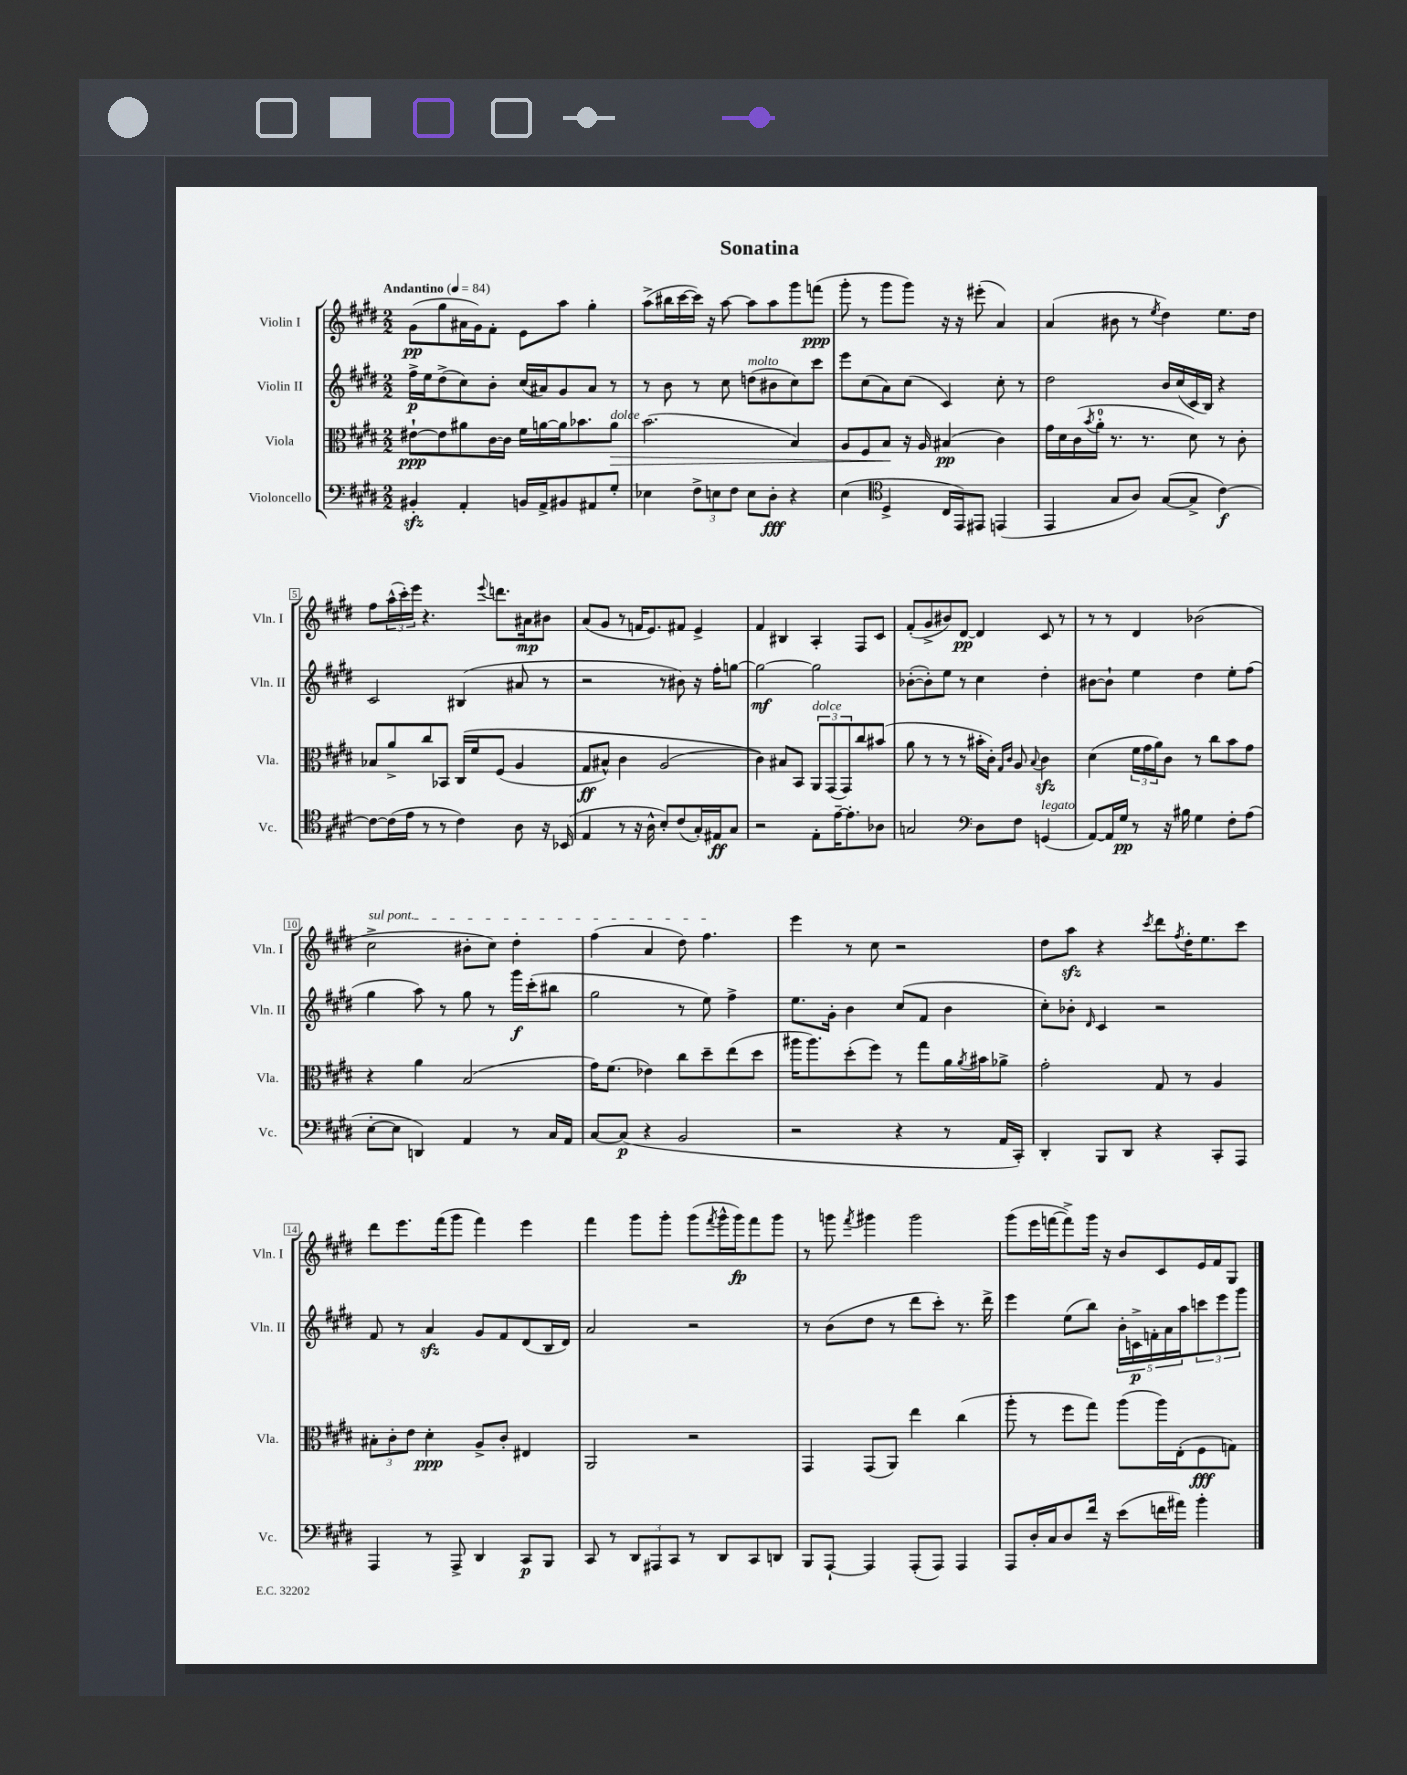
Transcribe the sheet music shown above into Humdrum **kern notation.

**kern	**dynam	**kern	**dynam	**kern	**dynam	**kern	**dynam
*part4	*part4	*part3	*part3	*part2	*part2	*part1	*part1
*staff4	*staff4	*staff3	*staff3	*staff2	*staff2	*staff1	*staff1
*I"Violoncello	*	*I"Viola	*	*I"Violin II	*	*I"Violin I	*
*I'Vc.	*	*I'Vla.	*	*I'Vln. II	*	*I'Vln. I	*
*clefF4	*	*clefC3	*	*clefG2	*	*clefG2	*
*k[f#c#g#d#]	*	*k[f#c#g#d#]	*	*k[f#c#g#d#]	*	*k[f#c#g#d#]	*
*M2/2	*	*M2/2	*	*M2/2	*	*M2/2	*
*MM84	*	*MM84	*	*MM84	*	*MM84	*
=1	=1	=1	=1	=1	=1	=1	=1
!	!	!	!	!	!	!LO:TX:a:B:t=Andantino	!
4BB#Xzz'/	.	[8e#X`\L	ppp	16ff#^\LL	p	(8g#\L	pp
.	.	.	.	16ee\J	.	.	.
.	.	8e#\]	.	(8dd#^\	.	8gg#\	.
4AA'/	.	8a#X\	.	8cc#\)	.	16a#X\L	.
.	.	.	.	.	.	16g#\J)	.
.	.	[16c#\L	.	8b'\J	.	8f#'\J	.
.	.	16c#\JJ]	.	.	.	.	.
16BBn/LL	.	16f#\LL	.	(16cc#/LL	.	8e\L	.
16AA^/J	.	[16an\	.	16a#X/J)	.	.	.
8BB#X/	.	16a\J]	.	8g#/	.	8aa\J	.
.	.	8.b-X\	.	.	.	.	.
8AA#X/	.	.	.	8a#/J	.	4gg#'\	.
!	!	!LO:TX:a:i:t=dolce	!	!	!	!	!
!	!	!	!LO:HP:b	!	!	!	!
8G#'/J	.	8a\J	>	8r	.	.	.
=2	=2	=2	=2	=2	=2	=2	=2
4E-X\	.	(2.b\	.	8r	.	(8aa^\L	.
.	.	.	.	8b\	.	16bb#X\L	.
.	.	.	.	.	.	[16ccc#\	.
12F#^\L	.	.	.	8r	.	16ccc#\JJ])	.
.	.	.	.	.	.	16r	.
12En\	.	.	.	.	.	.	.
.	.	.	.	8cc#\	.	[8aa\	.
12F#\J	.	.	.	.	.	.	.
!	!	!	!	!LO:TX:a:i:t=molto	!	!	!
8E\L	.	.	.	(8ddn\L	.	8aa\L]	.
8D#'\J	fff	.	.	8b#X\	.	8aa\	.
4r	.	4B/)	.	8cc#\)	.	8ggg#\	.
.	.	.	.	8ccc#\J	.	(8fffn\J	ppp
=3	=3	=3	=3	=3	=3	=3	=3
(4E\	.	8A/L	.	8eee\L	.	8ggg#'\	.
.	.	8F#/	.	(8cc#\	.	8r	.
*clefC4	*	*	*	*	*	*	*
4D#^/	.	8B/J	.	8a\)	.	8ggg#\L	.
.	.	16r	]	(8cc#\J	.	8ggg#\J)	.
.	.	16A/	.	.	.	.	.
16C#/LL	.	(4B#X/	pp	4c#/)	.	16r	.
16EE/J)	.	.	.	.	.	16r	.
8EE#X/J	.	.	.	.	.	(8eee#X'\	.
(4EEn/	.	4c#\)	.	8cc#'\	.	4a/)	.
.	.	.	.	8r	.	.	.
=4	=4	=4	=4	=4	=4	=4	=4
4EE/	.	16g#\LL	.	2dd#\	.	(4a/	.
.	.	16d#\	.	.	.	.	.
.	.	(16c#\	.	.	.	.	.
.	.	8qb/	.	.	.	.	.
.	.	16a'\JJ	.	.	.	.	.
8G#/L	.	8.r	.	.	.	8b#X\	.
8A/J)	.	.	.	.	.	8r	.
.	.	8.r	.	.	.	.	.
.	.	.	.	.	.	8qee/	.
([8G#/L	.	.	.	16b/LL	.	4dd#\)	.
.	.	.	.	(16cc#/	.	.	.
8G#^/J]	.	8d#\)	.	16c#/	.	.	.
.	.	.	.	16B/JJ)	.	.	.
[4c#\)	f	8r	.	4r	.	8.ee\L	.
.	.	8c#'\	.	.	.	.	.
.	.	.	.	.	.	16dd#\Jk	.
!!LO:LB:g=z
=5	=5	=5	=5	=5	=5	=5	=5
8c#\L_	.	8B-X/L	.	2c#/	.	8ff#\L	.
(16c#\L]	.	8a^/	.	.	.	(24aa^^\L	.
.	.	.	.	.	.	24ccc#'\)	.
16e\JJ	.	.	.	.	.	.	.
.	.	.	.	.	.	24eee\JJ	.
8r	.	8cc#/	.	.	.	4.r	.
8r	.	8BB-X/J	.	.	.	.	.
4c#\)	.	(16C#/LL	.	(4B#X/	.	.	.
.	.	16f#/J	.	.	.	.	.
.	.	.	.	.	.	8qqeee/	.
.	.	(8F#/J	.	.	.	8.dddn\L	.
8A\	.	4A/	.	8a#X/	.	.	.
.	.	.	.	.	.	16a#X\k	mp
16r	.	.	.	8r	.	8b#X\J	.
(16BB-X/	.	.	.	.	.	.	.
=6	=6	=6	=6	=6	=6	=6	=6
4E/	.	8G#/L	ff	2r	.	(8a/L	.
.	.	8B#X^^/J)	.	.	.	8g#/J	.
8r	.	4c#\	.	.	.	8r	.
16r	.	.	.	.	.	16fn/KL	.
16A^^\	.	.	.	.	.	8.e/)	.
8B'/L)	.	(2A/	.	8r	.	.	.
(8c#/	.	.	.	8b#X\)	.	8f#X/J	.
16G#'/L)	.	.	.	16r	.	4e^/	.
16E#X/J	ff	.	.	16ff#'\KL	.	.	.
8G#/J	.	.	.	[8ggn\J	.	.	.
=7	=7	=7	=7	=7	=7	=7	=7
2r	.	4c#\))	.	2gg\_	mf	4f#/	.
.	.	8B#X/L	.	.	.	4B#X/	.
.	.	8BB/J	.	.	.	.	.
!	!	!LO:TX:a:i:t=dolce	!	!	!	!	!
8E'\L	.	12AA/L	.	2gg\]	.	4A'/	.
.	.	(12GG#/	.	.	.	.	.
[16e~\K	.	.	.	.	.	.	.
.	.	12GG#/)	.	.	.	.	.
8.e'\]	.	.	.	.	.	.	.
.	.	8cc#/	.	.	.	8F#/L	.
8A-X\J	.	(8b#X/J	.	.	.	8c#/J	.
=8	=8	=8	=8	=8	=8	=8	=8
2Gn/	.	8a\	.	([8b-X'\L	.	(8f#'/L	.
.	.	8r	.	8b-'\])	.	8g#^/	.
.	.	8r	.	8ee\J	.	8b#X/)	.
.	.	8r	.	8r	.	[8d#/J	pp
*clefF4	*	*	*	*	*	*	*
8D#\L	.	16b#X'\LL	.	4cc#\	.	4d#/]	.
.	.	16c#'\JJ)	.	.	.	.	.
.	.	16qqG#/LL	.	.	.	.	.
.	.	16qqc#/JJ	.	.	.	.	.
8F#\J	.	8A/	.	.	.	.	.
.	.	8qqB/	.	.	.	.	.
!LO:TX:a:i:t=legato	!	!	!	!	!	!	!
(4GGn/	.	4c#zz\	.	4dd#'\	.	8c#/	.
.	.	.	.	.	.	8r	.
=9	=9	=9	=9	=9	=9	=9	=9
[8AA/L)	.	(4d#\	.	[8b#X\L	.	8r	.
16AA/L]	.	.	.	8b#`\J]	.	8r	.
16G#/JJ	pp	.	.	.	.	.	.
8r	.	24f#\LL	.	4ee\	.	4d#/	.
.	.	24g#\	.	.	.	.	.
.	.	24a\J)	.	.	.	.	.
16r	.	8c#\J	.	.	.	.	.
16B#X\	.	.	.	.	.	.	.
4G#\	.	8r	.	4dd#\	.	(2b-X\	.
.	.	8cc#\L	.	.	.	.	.
8F#'\L	.	8b\	.	8ee'\L	.	.	.
(8A\J	.	8g#\J	.	(8ff#\J	.	.	.
!!LO:LB:g=z
=10	=10	=10	=10	=10	=10	=10	=10
!	!	!	!	!	!	!LO:TX:a:i:t=sul pont.	!
[8E'\L	.	4r	.	4gg#\	.	2cc#^\	.
8E\J]	.	.	.	.	.	.	.
4DDn/)	.	4a\	.	8aa\)	.	.	.
.	.	.	.	8r	.	.	.
4AA/	.	(2B/	.	8gg#\	.	8b#X'\L	.
.	.	.	.	8r	.	8cc#\J)	.
8r	.	.	.	16ggg#\LL	f	4dd#'\	.
.	.	.	.	(16ccc#'\J	.	.	.
16C#/LL	.	.	.	8bb#X\J	.	.	.
16AA/JJ	.	.	.	.	.	.	.
=11	=11	=11	=11	=11	=11	=11	=11
[8C#/L	.	16g#\KL)	.	2gg#\	.	(4ff#\	.
.	.	(8.f#\J	.	.	.	.	.
(8C#/J]	p	.	.	.	.	.	.
4r	.	4e-X\)	.	.	.	4a/	.
2BB/	.	8cc#\L	.	8r	.	8dd#\)	.
.	.	8dd#~\	.	8ee\)	.	4.ff#\	.
.	.	(8ee\	.	4ff#^\	.	.	.
.	.	8dd#\J	.	.	.	.	.
=12	=12	=12	=12	=12	=12	=12	=12
2r	.	16aa#X\KL	.	8.ee\L	.	4eee\	.
.	.	8.aa#\)	.	.	.	.	.
.	.	.	.	16g#'\Jk	.	.	.
.	.	(8dd#'\	.	4b\	.	8r	.
.	.	8ff#\J)	.	.	.	8cc#\	.
4r	.	8r	.	(8cc#/L	.	2r	.
.	.	8gg#\L	.	8f#/J	.	.	.
8r	.	16a\L	.	4b\	.	.	.
.	.	8qa/	.	.	.	.	.
.	.	16b#X\J	.	.	.	.	.
16AA/LL	.	8a-X^\J	.	.	.	.	.
16CC#'/JJ)	.	.	.	.	.	.	.
=13	=13	=13	=13	=13	=13	=13	=13
4DD#'/	.	2g#'\	.	8cc#'\L)	.	8dd#\L	.
.	.	.	.	8b-X'\J	.	8aazz\J	.
.	.	.	.	16qqd#/	.	.	.
8BBB/L	.	.	.	4c#/	.	4r	.
8DD#/J	.	.	.	.	.	.	.
.	.	.	.	.	.	8qccc#/	.
4r	.	8G#/	.	2r	.	8ddd#\L	.
.	.	.	.	.	.	8qff#/	.
.	.	8r	.	.	.	16dd#'\K	.
.	.	.	.	.	.	8.ee\	.
8CC#'/L	.	4A/	.	.	.	.	.
8AAA/J	.	.	.	.	.	8ccc#\J	.
!!LO:LB:g=z
=14	=14	=14	=14	=14	=14	=14	=14
4AAA/	.	12B#X'\L	.	8f#/	.	8ddd#\L	.
.	.	12c#'\	.	.	.	.	.
.	.	.	.	8r	.	8.eee\	.
.	.	12e\J	.	.	.	.	.
8r	.	4d#'\	ppp	4azz/	.	.	.
.	.	.	.	.	.	(16fff#\k	.
8AAA^/	.	.	.	.	.	8ggg#\J	.
4DD#/	.	8A^/L	.	8g#/L	.	4fff#\)	.
.	.	8c#'/J	.	8f#/	.	.	.
8CC#/L	p	4E#X/	.	(8d#/	.	4eee\	.
8BBB/J	.	.	.	16B/L	.	.	.
.	.	.	.	16d#/JJ)	.	.	.
=15	=15	=15	=15	=15	=15	=15	=15
8CC#/	.	2AA/	.	2a/	.	4fff#\	.
8r	.	.	.	.	.	.	.
12DD#/L	.	.	.	.	.	8ggg#\L	.
12AAA#X/	.	.	.	.	.	.	.
.	.	.	.	.	.	8ggg#'\J	.
12CC#/J	.	.	.	.	.	.	.
8r	.	2r	.	2r	.	(8ggg#\L	.
.	.	.	.	.	.	8qfff#/	.
8DD#/L	.	.	.	.	.	16ggg#^^\L	.
.	.	.	.	.	.	16ggg#\J)	fp
8CC#/	.	.	.	.	.	8fff#\	.
8DDn/J	.	.	.	.	.	8ggg#\J	.
=16	=16	=16	=16	=16	=16	=16	=16
8BBB/L	.	4GG#/	.	8r	.	8r	.
[8AAA`/J	.	.	.	(8b\L	.	8gggn\	.
.	.	.	.	.	.	8qfff#/	.
4AAA/]	.	(8GG#/L	.	8dd#\J	.	4ggg#X\	.
.	.	8AA/J)	.	8r	.	.	.
(8AAA'/L	.	4ee\	.	8ddd#\L	.	2ggg#\	.
8AAA/J)	.	.	.	8ccc#'\J)	.	.	.
4AAA/	.	(4cc#\	.	8.r	.	.	.
.	.	.	.	16ddd#^\	.	.	.
=17	=17	=17	=17	=17	=17	=17	=17
8AAA/L	.	8aa'\	.	4eee\	.	(8ggg#\L	.
16D#'/L	.	8r	.	.	.	16eee\L	.
16C#/J	.	.	.	.	.	[16fffn\J	.
8D#/	.	8ff#\L	.	(8ee\L	.	8fff^\])	.
16f#/Jk	.	8gg#\J)	.	8bb\J)	.	16ggg#\Jk	.
16r	.	.	.	.	.	16r	.
(8e\L	.	(8aa\L	.	20b'\LL	.	8b/L	.
.	.	.	.	20cn^\	p	.	.
.	.	.	.	20fn'\	.	.	.
16fn\L	.	16aa\L)	.	.	.	8c#/	.
.	.	.	.	20a\	.	.	.
16a#X\JJ)	.	(16E'\J	.	.	.	.	.
.	.	.	.	20aa\J	.	.	.
4b'\	.	8F#\	fff	12cccn\	.	16e/L	.
.	.	.	.	.	.	16f#/J	.
.	.	.	.	12eee\	.	.	.
.	.	8Gn\J)	.	.	.	8G#/J	.
.	.	.	.	12ggg#\J	.	.	.
==	==	==	==	==	==	==	==
*-	*-	*-	*-	*-	*-	*-	*-
